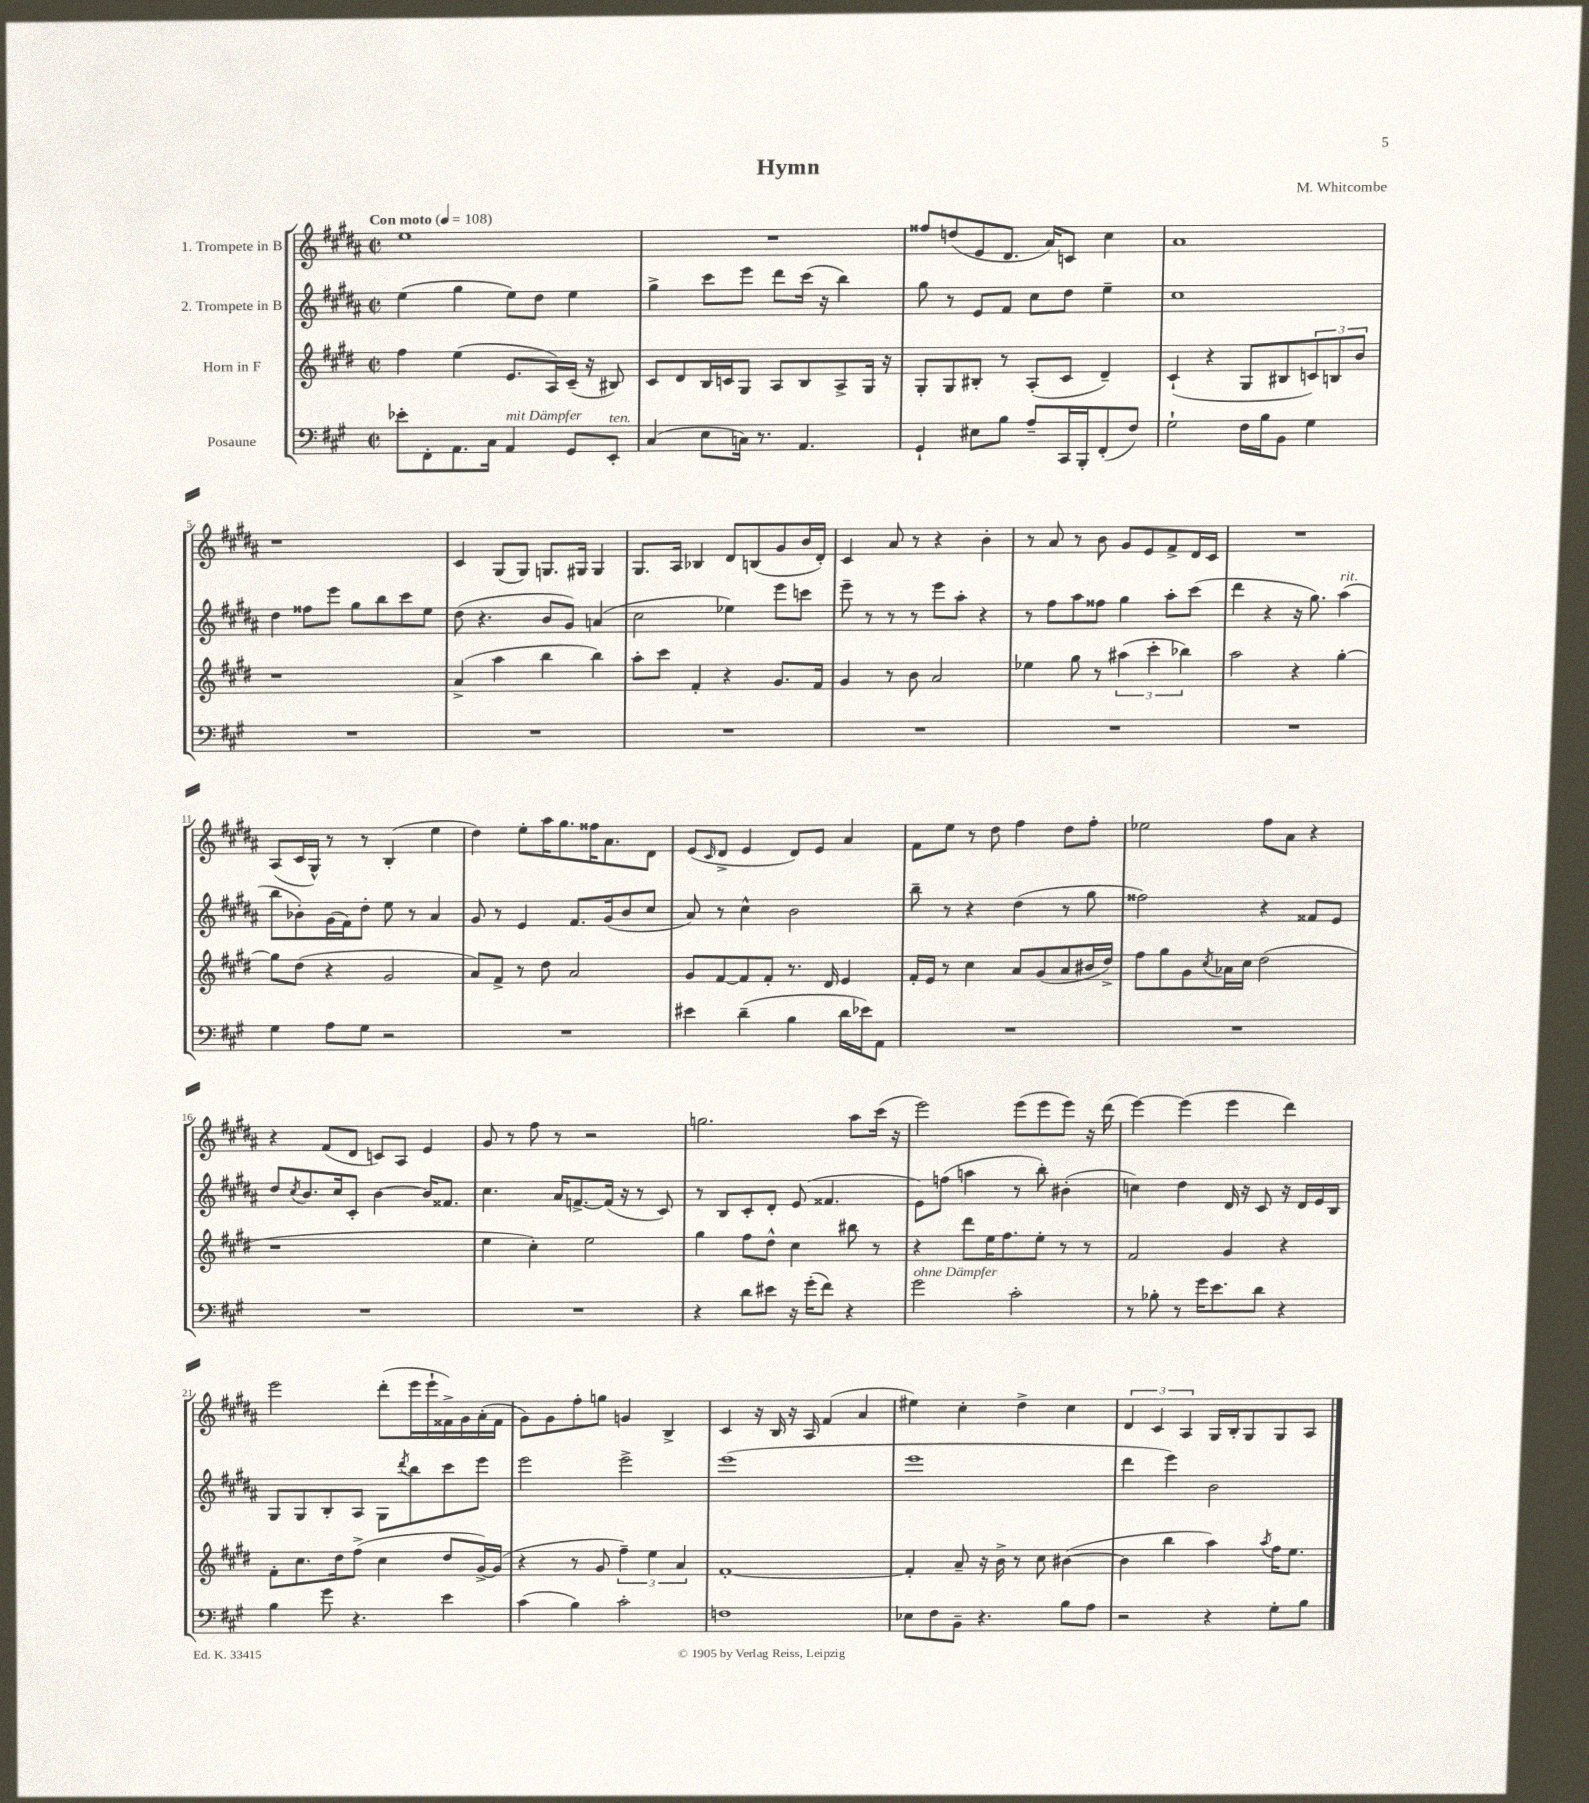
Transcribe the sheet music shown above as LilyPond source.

\header { title = "Hymn" composer = "M. Whitcombe" }
<<
\new StaffGroup <<
\new Staff = "s0" \with { instrumentName = "1. Trompete in B" } {
    \clef treble \key b \major \defaultTimeSignature \time 2/2 \tempo "Con moto" 4 = 108
    e''1 |
    R1 |
    fisis''8 d''8( e'8 dis'8. ais'16) c'8 cis''4 |
    ais'1 |
    r1 |
    cis'4 gis8( gis8) g8. gis16 gis4 |
    gis8. ais16 bes4 dis'8 b8( gis'8 b'16 dis'16-.) |
    cis'4 ais'8 r8 r4 b'4-. |
    r8 ais'8 r8 b'8 gis'8 e'8 fis'8-> dis'16 cis'16 |
    R1 |
    ais8( cis'16 gis16-^) r8 r8 b4-.( e''4 |
    dis''4) e''8-. ais''16 gis''8. fisis''16 ais'8. dis'8 |
    e'8( \grace { cis'16 } dis'8-> e'4 dis'8) e'8 ais'4 |
    fis'8 e''8 r8 dis''8 fis''4 dis''8 fis''8-. |
    ees''2 fis''8 ais'8 r4 |
    r4 fis'8( dis'8 c'8) ais8 e'4 |
    gis'8 r8 fis''8 r8 r2 |
    g''2. ais''8 cis'''16( r16 |
    e'''2) e'''8( e'''8 e'''8) r16 dis'''16( |
    e'''4~) e'''4( e'''4 dis'''4) |
    e'''2 dis'''8-.( e'''16 e'''16-! fisis'16->) gis'16 ais'16-.( fisis'16 |
    gis'8) gis'8 fis''8-. g''8 g'4 b4-> |
    cis'4 r16 b16 r16 ais16 fis'4( ais'4 |
    eis''4) cis''4-. dis''4-> cis''4 |
    \tuplet 3/2 { dis'4 cis'4 ais4 } gis16 b16-. gis8 gis8 ais8 \bar "|." |
}
\new Staff = "s1" \with { instrumentName = "2. Trompete in B" } {
    \clef treble \key b \major \defaultTimeSignature \time 2/2
    e''4( gis''4 e''8) dis''8 e''4 |
    gis''4-> cis'''8 e'''8 dis'''8 cis'''16( r16 b''4) |
    gis''8 r8 e'8 fis'8 cis''8 dis''8 e''4-- |
    cis''1 |
    dis''4 fisis''8 e'''8 gis''8 b''8 cis'''8 e''8 |
    dis''8( r4. b'8 gis'8) a'4( |
    cis''2 ees''4) e'''8 c'''8 |
    e'''8-- r8 r8 r8 e'''8 ais''8-. r4 |
    r8 fis''8 ais''8 fisis''8 gis''4 ais''8-. cis'''8( |
    dis'''4 r4 r16 gis''8.) ais''4^\markup { \italic "rit." }( |
    b''8 bes'8-.) gis'16( fis'16) dis''8-. e''8 r8 ais'4 |
    gis'8 r8 e'4 fis'8. gis'16( b'8 cis''8 |
    ais'8) r8 cis''4-^ b'2 |
    b''8-- r8 r4 dis''4( r8 gis''8 |
    fisis''2) r4 fisis'8 e'8 |
    dis''8 \acciaccatura { cis''8 } b'8. cis''16 cis'8-. b'4~ b'16 fisis'8. |
    cis''4. ais'16 f'8.~-> f'16( r16 r8 cis'8) |
    r8 b8 cis'8-. dis'8-. e'8( fisis'4. |
    e'8) f''8( a''4 r8 b''8-.) bis'4-.( |
    c''4) dis''4 dis'16 r16 cis'8 r16 dis'16 e'16 b16 |
    gis8 gis8 b8-. ais8 gis8 \acciaccatura { dis'''8 } b''8 cis'''8 e'''8 |
    e'''2 e'''2-> |
    e'''1( |
    e'''1 |
    dis'''4 e'''4) b'2 \bar "|." |
}
\new Staff = "s2" \with { instrumentName = "Horn in F" } {
    \clef treble \key e \major \defaultTimeSignature \time 2/2
    fis''4 e''4( e'8. a16) cis'16--( r16 bis8) |
    cis'8 dis'8 b16 c'16 gis8 a8 b8 a8-> gis16 r16 |
    gis8-. gis8 bis8-. r8 a8-.( cis'8 dis'4--) |
    cis'4-!( r4 gis8 bis8 \tuplet 3/2 { c'8) b8 b'8 } |
    r1 |
    a'4->( a''4 b''4 b''4) |
    a''8-. cis'''8 fis'4-. r4 gis'8. fis'16 |
    gis'4 r8 b'8 a'2 |
    ees''4 gis''8 r8 \tuplet 3/2 { ais''4( cis'''4-. bes''4) } |
    a''2 r4 gis''4~-. |
    gis''8 dis''8( r4 gis'2 |
    a'8) fis'8-> r8 dis''8 a'2 |
    gis'8 fis'8~ fis'8 fis'8-. r8. dis'16 e'4 |
    fis'16-. e'16 r8 cis''4 a'8 gis'8( a'8 bis'16 dis''16->) |
    fis''8 gis''8 gis'8 \acciaccatura { cis''8 } aes'16 cis''16 dis''2( |
    r1 |
    e''4 cis''4-.) e''2 |
    gis''4 fis''8 dis''8-^ cis''4 bis''8 r8 |
    r4 dis'''8 e''16 fis''8. e''8-. r8 r8 |
    fis'2 gis'4 r4 |
    fis'8-. cis''8. dis''16 fis''8->( cis''4 dis''8 gis'16~->) gis'16( |
    r4 r8 gis'8 \tuplet 3/2 { fis''4--) e''4 a'4 } |
    fis'1~-. |
    fis'4-. a'8-- r16 b'16-> r8 cis''8 bis'4~( |
    bis'4 b''4 a''4) \acciaccatura { a''8 } fis''16 e''8. \bar "|." |
}
\new Staff = "s3" \with { instrumentName = "Posaune" } {
    \clef bass \key a \major \defaultTimeSignature \time 2/2
    ees'8-. fis,8-. a,8. cis16 a,4^\markup { \italic "mit Dämpfer" } gis,8 e,8-.^\markup { \italic "ten." } |
    cis4( e8 c16) r8. a,4. |
    gis,4-! eis8 b8 a8-- cis,16 b,,16-. fis,8-.( fis8) |
    gis2-! fis16 b16 b,8 gis4 |
    R1 |
    R1 |
    R1 |
    R1 |
    R1 |
    R1 |
    gis4 a8 gis8 r2 |
    R1 |
    eis'4 d'4--( b4 d'16 ees'16) a,8 |
    R1 |
    R1 |
    R1 |
    R1 |
    r4 d'8 eis'8 r16 gis'16-.( fis'8) r4 |
    gis'2^\markup { \italic "ohne Dämpfer" } cis'2-. |
    r8 bes8-. r8 gis'16 e'8. d'8 r4 |
    b4 gis'8 r4. e'4 |
    cis'4( b4) cis'2-. |
    f1 |
    ees8 fis8 b,8-- r4. b8 a8 |
    r2 r4 gis8-. b8 \bar "|." |
}
>>
>>
